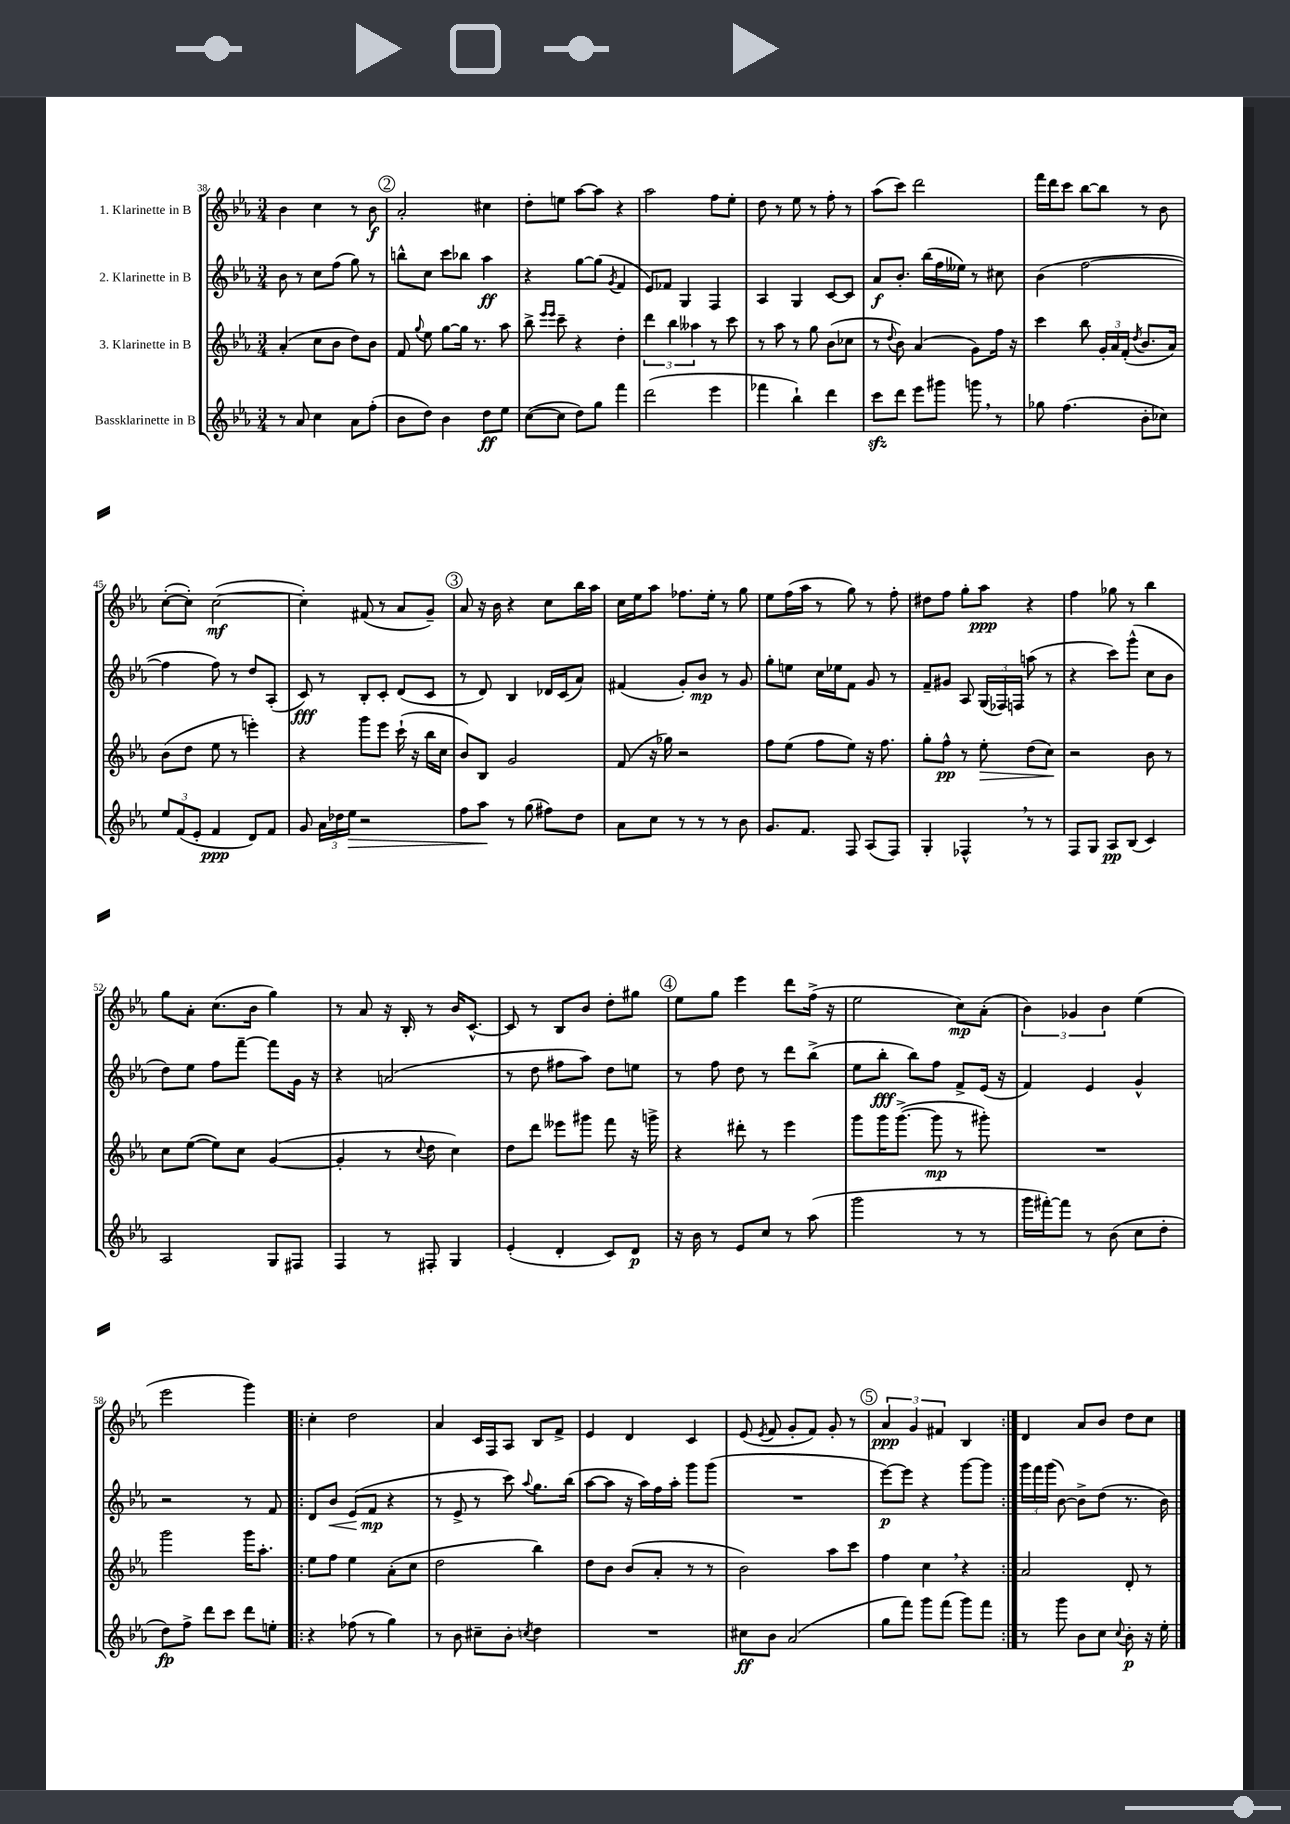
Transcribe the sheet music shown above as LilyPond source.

<<
\new StaffGroup <<
\new Staff = "s0" \with { instrumentName = "1. Klarinette in B" } {
    \clef treble \key ees \major \numericTimeSignature \time 3/4
    \autoBeamOff bes'4 c''4 r8 bes'8\f |
    \mark \markup { \circle "2" } aes'2-. cis''4 |
    d''8[-. e''8] aes''8[~ aes''8] r4 |
    aes''2 f''8[ ees''8]-. |
    d''8 r8 ees''8 r8 f''8-. r8 |
    aes''8[( c'''8]) d'''2 |
    f'''16[ d'''16 c'''8] bes''8[~ bes''8] r8 bes'8 |
    c''8[~-.( c''8]-.) c''2~\mf( |
    c''4-.) fis'8( r8 aes'8[ g'8]--) |
    \mark \markup { \circle "3" } aes'8 r16 bes'16 r4 c''8[ bes''16 aes''16] |
    c''16[ ees''16 aes''8] fes''8.[ ees''16]-. r8 g''8 |
    ees''8[ f''16( aes''16] r8 g''8) r8 f''8-. |
    dis''8[ f''8] g''8[-. aes''8]\ppp r4 |
    f''4 ges''8 r8 bes''4 |
    g''8[ aes'8]-. c''8.[( bes'16] g''4) |
    r8 aes'8 r16 bes16-. r8 bes'16[ c'8.]~-^ |
    c'8 r8 bes8[ bes'8] d''8[-. gis''8] |
    \mark \markup { \circle "4" } ees''8[ g''8] ees'''4 d'''8[ f''16]->( r16 |
    ees''2 c''8[\mp) aes'8]-.( |
    \tuplet 3/2 { bes'4) ges'4 bes'4 } ees''4( |
    ees'''2 g'''4) |
    \repeat volta 2 { c''4-. d''2 |
    aes'4 c'16[ f16 aes8] bes8[ f'8]-> |
    ees'4 d'4 c'4 |
    ees'8( \acciaccatura { ees'8 } f'8 g'8[-. f'8]) g'8-. r8 |
    \mark \markup { \circle "5" } \tuplet 3/2 { aes'4\ppp g'4 fis'4 } bes4 | }
    d'4 aes'8[ bes'8] d''8[ c''8] \bar "|." |
}
\new Staff = "s1" \with { instrumentName = "2. Klarinette in B" } {
    \clef treble \key ees \major \numericTimeSignature \time 3/4
    \autoBeamOff bes'8 r8 c''8[ f''8]( g''8) r8 |
    \mark \markup { \circle "2" } b''8[-^ c''8] c'''8[ bes''8] aes''4\ff |
    r4 g''8[~ g''8]( \acciaccatura { g'8 } f'4 |
    ees'8[) fes'8] g4 f4 |
    aes4 g4 c'8[~ c'8] |
    aes'8[\f bes'8.]-. bes''16[( f''16 eeses''16]) r8 cis''8 |
    bes'4( f''2~ |
    f''4 f''8) r8 d''8[ aes8]-.( |
    c'8\fff) r8 bes8[-. c'8]-. d'8[( c'8] |
    \mark \markup { \circle "3" } r8 d'8) bes4 des'16[ c'16( aes'8]) |
    fis'4( g'8[-.) bes'8]\mp r8 g'8 |
    g''8[-. e''8] c''16[ ees''16 f'8] g'8 r8 |
    f'8[-- gis'8] aes8 \tuplet 3/2 { g16[( fes16) f16] } a''8( r8 |
    r4 c'''8[) g'''8]-^( c''8[ bes'8] |
    d''8[) ees''8] f''8[ f'''8]~-- f'''8[ g'16] r16 |
    r4 a'2( |
    r8 d''8 fis''8[ aes''8]) d''8[ e''8] |
    \mark \markup { \circle "4" } r8 f''8 d''8 r8 d'''8[ bes''8]->( |
    ees''8[ bes''8]-.\fff bes''8[) f''8] f'8[-> ees'16]( r16 |
    f'4) ees'4 g'4-^ |
    r2 r8 f'8 |
    \repeat volta 2 { d'8[ bes'8]\< ees'8[( f'8]\mp\! r4 |
    r8 ees'8-> r8 c'''8) \appoggiatura { aes''8 } g''8.[ bes''16]( |
    aes''8[~ aes''8] r16 aes''16[) f''16 aes''16]-. g'''8[ g'''8]( |
    R2. |
    \mark \markup { \circle "5" } ees'''8[~\p) ees'''8] r4 g'''8[~ g'''8] | }
    \tuplet 3/2 { g'''16[ f'''16 g'''16]( } bes'8~) bes'8[-> d''8]( r8. bes'16) \bar "|." |
}
\new Staff = "s2" \with { instrumentName = "3. Klarinette in B" } {
    \clef treble \key ees \major \numericTimeSignature \time 3/4
    \autoBeamOff aes'4-.( c''8[ bes'8] d''8[) bes'8] |
    \mark \markup { \circle "2" } f'8 \appoggiatura { g''8 } ees''8 g''8[~ g''16] r8. aes''8 |
    bes''8-> \grace { ees'''16[ ees'''16] } c'''8-- r4 d''4-. |
    \tuplet 3/2 { d'''4 bes''4 aeses''4 } r8 c'''8 |
    r8 aes''8 r8 g''8 bes'8[( ces''8] |
    r8 \appoggiatura { d''8 } bes'8) aes'4( g'8[) f''16] r16 |
    c'''4 bes''8 \tuplet 3/2 { g'16[-. aes'16 f'16]-.( } \acciaccatura { d''8 } bes'8.[ aes'16]) |
    bes'8[( d''8] ees''8 r8 e'''4-.) |
    r4 g'''8[ ees'''8] c'''16-!( r16 bes''16[ c''16] |
    \mark \markup { \circle "3" } bes'8[) bes8] g'2 |
    f'8( r16 ges''16) r2 |
    f''8[ ees''8]( f''8[ ees''8]) r16 f''8. |
    g''8[-. f''8]-^\pp r8 ees''8-.\> d''8[( c''8]\!) |
    r2 bes'8 r8 |
    c''8[ ees''8]~( ees''8[) c''8] g'4~( |
    g'4-. r8 \appoggiatura { c''8 } d''8 c''4) |
    d''8[ d'''8] eeses'''8[ gis'''8] f'''8 r16 g'''16-> |
    \mark \markup { \circle "4" } r4 dis'''8-. r8 ees'''4 |
    g'''8[ g'''16 g'''8.]~->( g'''8\mp r8 gis'''8-.) |
    R2. |
    g'''2 g'''16[ aes''8.]-. |
    \repeat volta 2 { ees''8[ f''8] ees''4 aes'8[-.( c''8] |
    d''2 bes''4) |
    d''8[ bes'8] bes'8[( aes'8]-. r8 r8 |
    bes'2) aes''8[ c'''8] |
    \mark \markup { \circle "5" } f''4 c''4 \breathe r4 | }
    aes'2 d'8-. r8 \bar "|." |
}
\new Staff = "s3" \with { instrumentName = "Bassklarinette in B" } {
    \clef treble \key ees \major \numericTimeSignature \time 3/4
    \autoBeamOff r8 aes'8 c''4 aes'8[ f''8]-.( |
    \mark \markup { \circle "2" } bes'8[ d''8]) bes'4 d''8[\ff ees''8] |
    c''8[~( c''8] d''8[) g''8] f'''4 |
    d'''2( ees'''4 |
    fes'''4 bes''4-!) d'''4 |
    c'''8[\sfz d'''8] ees'''8[ gis'''8] g'''8 \breathe r8 |
    ges''8 f''4.( bes'8[-. ces''8]) |
    \tuplet 3/2 { ees''8[ f'8( ees'8]-. } f'4\ppp d'8[) f'8] |
    g'8 \tuplet 3/2 { aes'16[ des''16 ees''16]\> } r2 |
    \mark \markup { \circle "3" } f''8[ aes''8]\! r8 g''8( fis''8[) d''8] |
    aes'8[ c''8] r8 r8 r8 bes'8 |
    g'8.[ f'8.] f8 aes8[( f8]) |
    g4-. fes4-^ \breathe r8 r8 |
    f8[ g8] aes8[\pp bes8]( c'4) |
    aes2 g8[ fis8] |
    f4 r8 fis8-. g4 |
    ees'4-.( d'4-. c'8[) d'8]\p |
    \mark \markup { \circle "4" } r16 bes'16 r8 ees'8[ c''8] r8 aes''8( |
    g'''2 r8 r8 |
    g'''16[ fis'''16~-.) fis'''8] r8 bes'8( c''8[ d''8]-. |
    d''8[\fp) f''8]-> d'''8[ c'''8] d'''8[ e''8]-. |
    \repeat volta 2 { r4 fes''8( r8 g''4) |
    r8 bes'8 cis''8[-- bes'8]-. \acciaccatura { c''8 } d''4 |
    R2. |
    cis''8[\ff bes'8] aes'2( |
    \mark \markup { \circle "5" } g''8[ f'''8]) g'''8[ f'''8]( g'''8[) f'''8] | }
    r8 g'''8 bes'8[ c''8] \appoggiatura { c''8 } bes'8-.\p r16 ees''16-. \bar "|." |
}
>>
>>
\layout { \context { \Score currentBarNumber = #38 } }
